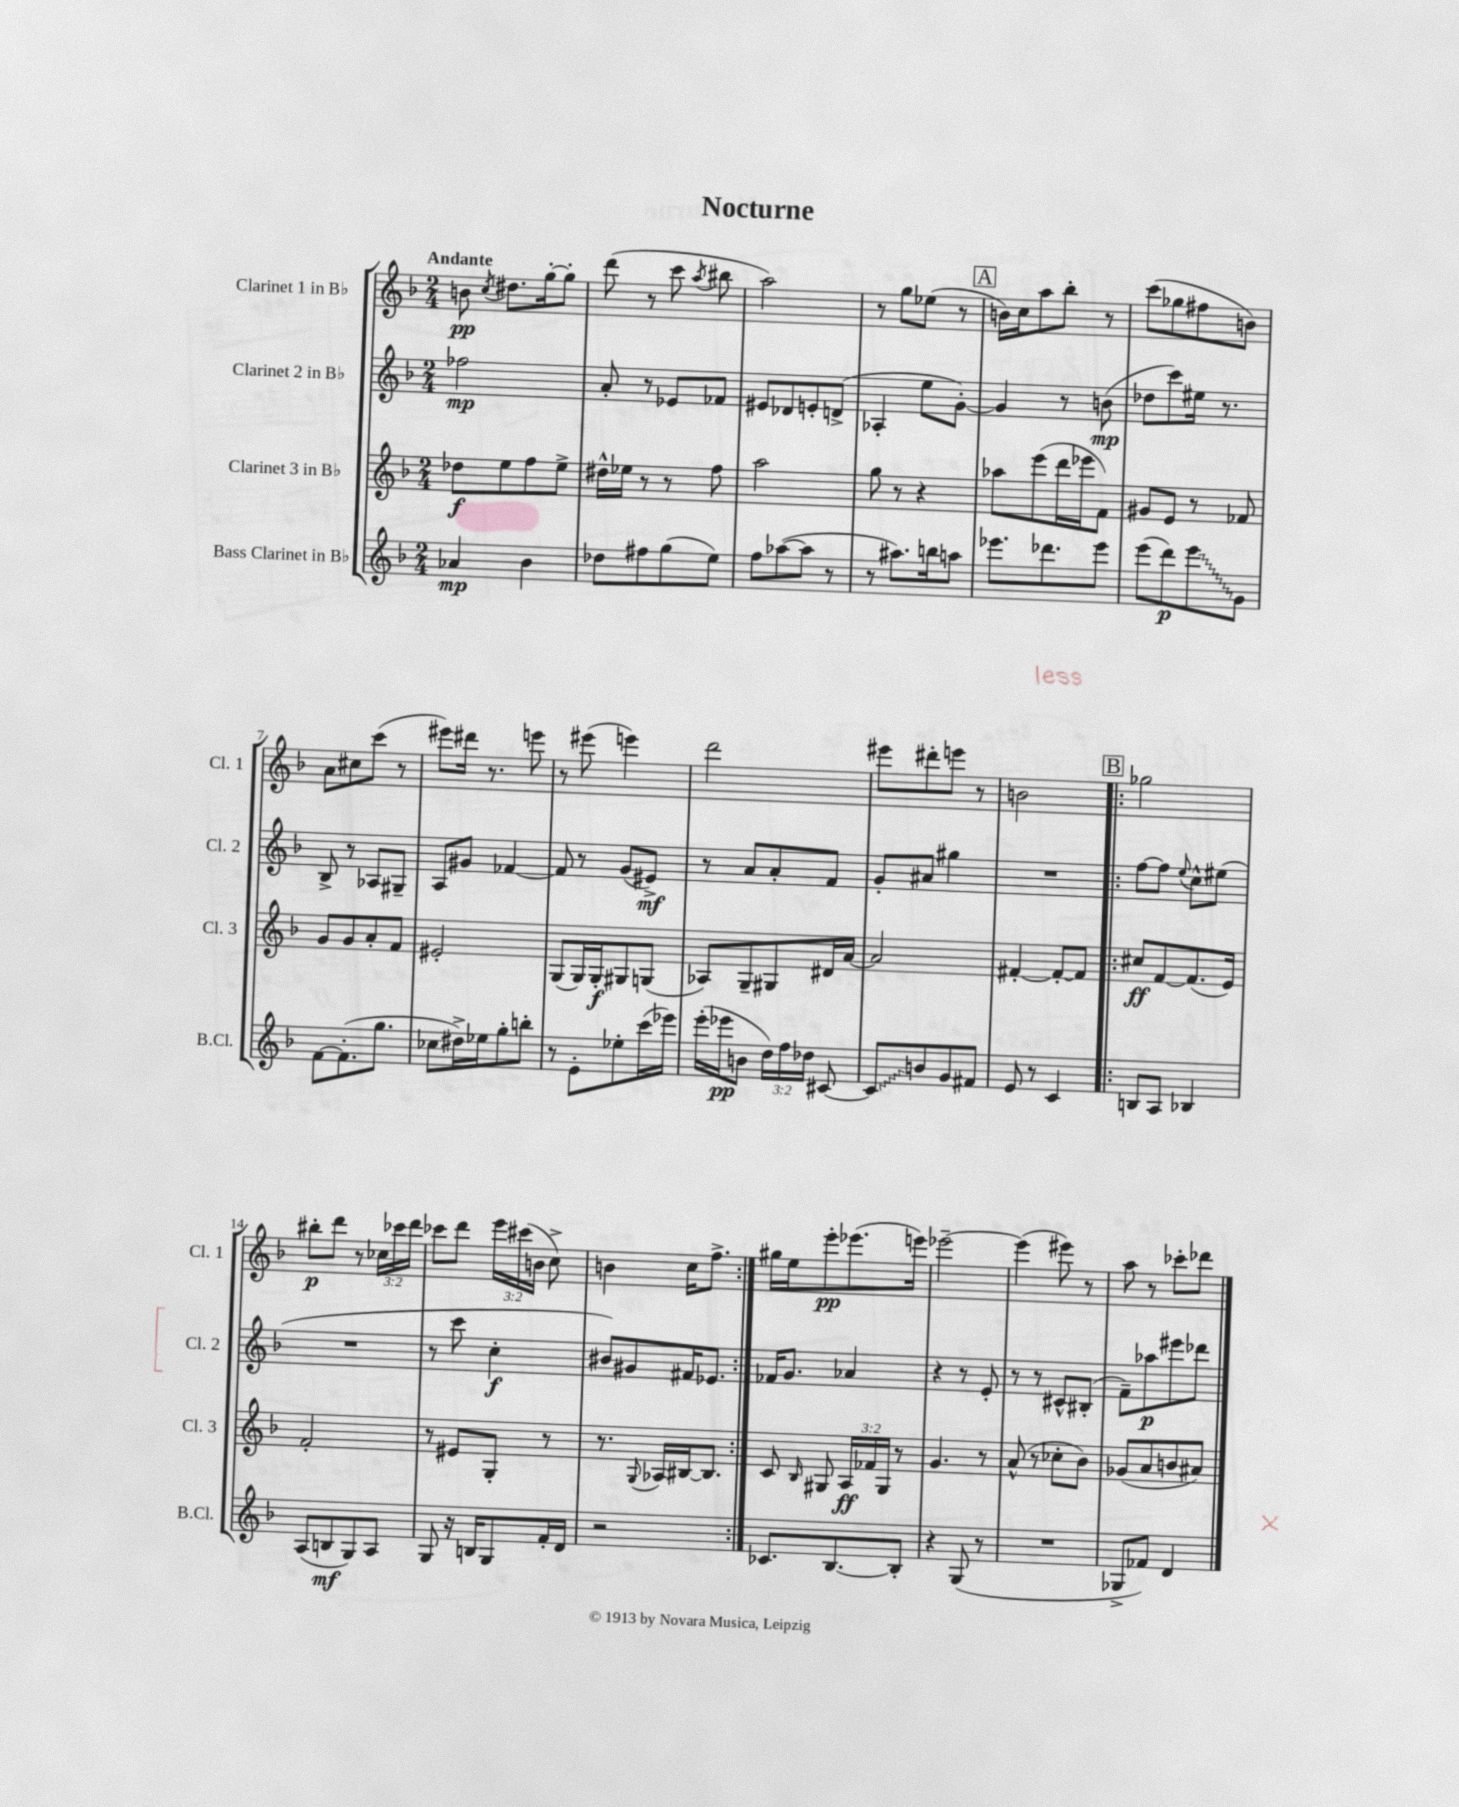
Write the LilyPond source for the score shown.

\header { title = "Nocturne" }
<<
\new StaffGroup <<
\new Staff = "s0" \with { instrumentName = "Clarinet 1 in Bb" shortInstrumentName = "Cl. 1" } {
    \clef treble \key f \major \numericTimeSignature \time 2/4 \override Staff.TupletNumber.text = #tuplet-number::calc-fraction-text \tempo "Andante"
    \autoBeamOff b'8\pp \acciaccatura { c''8 } dis''8.[ g''16~-. g''8]-. |
    d'''8( r8 c'''8 \acciaccatura { a''8 } bis''8 |
    a''2) |
    r8 g''8[ ees''8]( r8 |
    \mark \markup { \box "A" } b'16[) c''16 a''8 bes''8]-. r8 |
    c'''8[( ges''8 fis''8 b'8]) |
    a'8[ cis''8 c'''8]( r8 |
    eis'''8[) dis'''16] r8. e'''8 |
    r8 eis'''8( e'''4) |
    d'''2 |
    eis'''8[ dis'''8-. e'''8] r8 |
    b'2 |
    \repeat volta 2 { \mark \markup { \box "B" } ges''2 |
    bis''8[-.\p d'''8] r8 \tuplet 3/2 { ces''16[ ces'''16 d'''16] } |
    ces'''8[ d'''8] \tuplet 3/2 { e'''16[ cis'''16( b'16] } c''8->) |
    b'4 c''16[ f''8.]-> | }
    gis''16[ e''16 e'''8-.\pp ees'''8.( e'''16]) |
    ees'''2~-- |
    ees'''4( eis'''8) r8 |
    a''8 r8 ces'''8[-. des'''8] \bar "|." |
}
\new Staff = "s1" \with { instrumentName = "Clarinet 2 in Bb" shortInstrumentName = "Cl. 2" } {
    \clef treble \key f \major \numericTimeSignature \time 2/4
    \autoBeamOff fes''2\mp |
    a'8-. r8 ees'8[ fes'8] |
    eis'8[ des'8 e'8-. d'8]->( |
    aes4-. e''8[ g'8]~-.) |
    \mark \markup { \box "A" } g'4 r8 b'8\mp( |
    des''8[ c'''8) eis''16] r8. |
    bes8-> r8 aes8[ gis8]-- |
    a8[ gis'8] fes'4~ |
    fes'8 r8 g'8[( eis'8]->\mf) |
    r8 a'8[ a'8-. f'8] |
    g'8[-. ais'8] gis''4 |
    R2 |
    \repeat volta 2 { \mark \markup { \box "B" } f''8[~ f''8] \appoggiatura { e''8 } c''8[-^ eis''8]( |
    R2 |
    r8 c'''8 c''4-.\f |
    bis'8[) gis'8 fis'16 ees'8.] | }
    fes'16[ g'8.] aes'4 |
    r4 r8 e'8-. |
    r8 r8 cis'8[-^ bis8]-.( |
    f'8[--) aes''8\p eis'''8 des'''8] \bar "|." |
}
\new Staff = "s2" \with { instrumentName = "Clarinet 3 in Bb" shortInstrumentName = "Cl. 3" } {
    \clef treble \key f \major \numericTimeSignature \time 2/4 \override Staff.TupletNumber.text = #tuplet-number::calc-fraction-text
    \autoBeamOff des''8[\f e''8 f''8 e''8]-> |
    dis''16[-^ ees''16] r8 r8 f''8 |
    a''2 |
    g''8 r8 r4 |
    \mark \markup { \box "A" } aes''8[ e'''8( d'''16 ees'''16 f'8]) |
    gis'8[ e'8] r8 fes'8 |
    g'8[ g'8 a'8-. f'8] |
    eis'2-. |
    g8[( g16) g16-.\f gis8 g8]( |
    aes8[) g8-- gis8 dis'16 a'16]~ |
    a'2 |
    fis'4~-. fis'8[~-. fis'8] |
    \repeat volta 2 { \mark \markup { \box "B" } cis''8[\ff f'8~ f'8.( e'16]) |
    f'2-. |
    r8 eis'8[ g8]-. r8 |
    r8. \appoggiatura { g8 } aes16[ bis16~ bis8.] | }
    c'8 \grace { bes16 } gis8 \tuplet 3/2 { a16[\ff fes'16 gis16] } r8 |
    g'4. r8 |
    a'8-^( r8 ces''8[-. bes'8]) |
    ges'8[( a'8 b'8 ais'8]) \bar "|." |
}
\new Staff = "s3" \with { instrumentName = "Bass Clarinet in Bb" shortInstrumentName = "B.Cl." } {
    \clef treble \key f \major \numericTimeSignature \time 2/4 \override Staff.TupletNumber.text = #tuplet-number::calc-fraction-text
    \autoBeamOff aes'4\mp bes'4 |
    des''8[ fis''8 g''8( e''8]) |
    f''8[ aes''8~( aes''8] r8 |
    r8 ais''8.[) b''16 a''8] |
    \mark \markup { \box "A" } ees'''8.[ des'''8. ees'''8] |
    e'''8[( d'''8\p) \once \override Glissando.style = #'zigzag e'''8\glissando g'8] |
    f'8[~ f'8.-.( g''8.] |
    ces''8[ dis''16->) ees''16 g''8-. b''8]-. |
    r8 e'8[-. ees''8-. c'''16( ees'''16]) |
    e'''16[-.( ees'''16\pp b'8] \tuplet 3/2 { d''16[) f''16 des''16] } cis'8~ |
    \once \override Glissando.style = #'zigzag cis'8[\glissando b'8 g'8 fis'8] |
    e'8 r8 c'4 |
    \repeat volta 2 { \mark \markup { \box "B" } b8[ a8] bes4 |
    a8[( b8\mf g8) a8] |
    g8 r16 b16[ g8 f'16-. d'16] |
    r2 | }
    ces'8.[ bes8.~ bes8]-. |
    r4 g8( r8 |
    R2 |
    ges8[-> fes'8]) d'4 \bar "|." |
}
>>
>>
